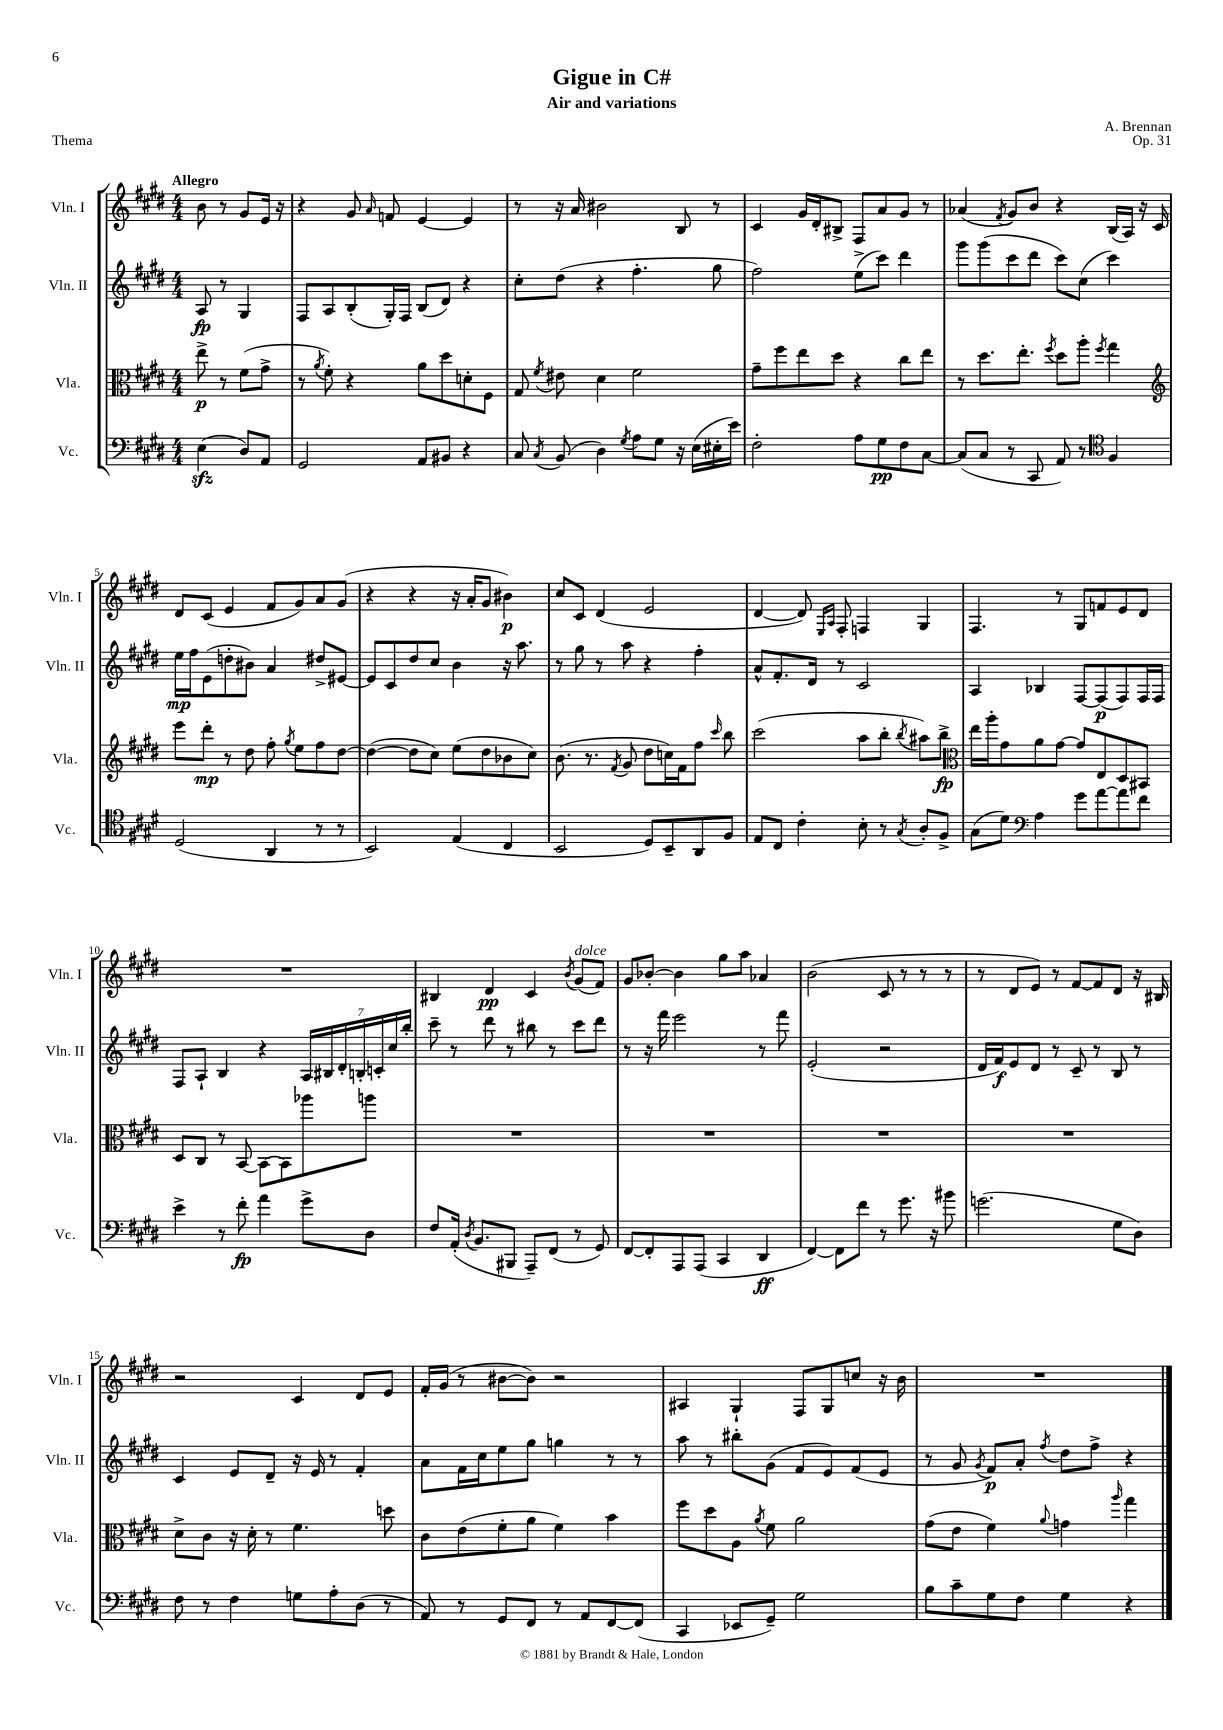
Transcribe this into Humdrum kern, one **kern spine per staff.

**kern	**kern	**kern	**kern
*staff4	*staff3	*staff2	*staff1
*clefF4	*clefC3	*clefG2	*clefG2
*k[f#c#g#d#]	*k[f#c#g#d#]	*k[f#c#g#d#]	*k[f#c#g#d#]
*M4/4	*M4/4	*M4/4	*M4/4
(4E\	8ee^\	8A/	8b\
.	8r	8r	8r
8D#/L)	(8f#\L	4G#/	8g#/L
8AA/J	8g#^\J	.	16e/Jk
.	.	.	16r
=	=	=	=
2GG#/	8r	8F#/L	4r
.	8qa/	.	.
.	8f#'\)	8A/	.
.	4r	(8B'/	8g#/
.	.	.	16qqa/
.	.	16G#'/L)	8f/
.	.	16F#/JJ	.
8AA/L	8a\L	(8B/L	[4e/
8BB#/J	8dd#\	8d#/J)	.
4r	8d'\	4r	4e/]
.	8F#\J	.	.
=	=	=	=
8C#/	8G#/	8cc#'\L	8r
8qC#/	8qf#/	.	.
(8BB/	8e#\	(8dd#\J	16r
.	.	.	16a/
4D#\)	4d#\	4r	2b#\
8qG#/	.	.	.
8A\L	2f#\	4.ff#'\	.
8G#\J	.	.	.
16r	.	.	8B/
(16E\LL	.	.	.
16E#'\	.	8gg#\	8r
16e\JJ)	.	.	.
=	=	=	=
2F#'\	8g#~\L	2ff#\)	4c#/
.	8ff#\	.	.
.	8ee\	.	16g#/LL
.	.	.	16d#'/J
.	8dd#\J	.	8B#^/J
8A\L	4r	(8ee^\L	8F#/L
8G#\	.	8ccc#\J)	8a/
8F#\	8cc#\L	4ddd#\	8g#/J
[8C#\J	8ee\J	.	8r
=	=	=	=
(8C#/]L	8r	8ggg#\L	(4a-/
8C#/J	8.dd#\L	(8ggg#\	.
.	.	.	8qf#/
8r	.	8ccc#\	8g#/L)
.	8.ee'\J	.	.
8CC#/	.	8ddd#\J	8b/J
.	8qff#/	.	.
8AA/)	8dd#\L	8ccc#\L)	4r
8r	8aa'\J	(8cc#\J	.
*clefC4	*	*	*
.	8qff#/	.	.
4F#/	4gg#\	4ccc#\)	(16B/LL
.	.	.	16A/JJ)
.	.	.	16r
.	.	.	16c#/
=	=	=	=
*	*clefG2	*	*
(2D#/	8eee\L	16ee\LL	8d#/L
.	.	16ff#\J	.
.	8ddd#'\J	(8e\	(8c#/J
.	8r	8dd'\	4e/
.	8dd#\	8b#\J)	.
4AA/	8ff#'\	4a/	8f#/L
.	8qgg#/	.	.
.	8ee\L	.	8g#/)
8r	8ff#\	8dd#^/L	8a/
8r	[8dd#\J	[8e#/J	(8g#/J
=	=	=	=
2BB/)	(4dd#\_	8e#/]L	4r
.	.	8c#/	.
.	8dd#\]L	8dd#/	4r
.	8cc#\J)	8cc#/J	.
(4E/	(8ee\L	4b\	16r
.	.	.	16a'/LK
.	8dd#\	.	8g#/J
4C#/	8b-\	16r	4b#\)
.	.	8.aa\	.
.	8cc#\J)	.	.
=	=	=	=
2BB/	(8.b\	8r	8cc#/L
.	.	8gg#\	8c#/J
.	8.r	.	.
.	.	8r	(4d#/
.	8qf#/	.	.
.	8g#/	8aa\	.
8D#/L)	8dd#\L	4r	2e/
8BB~/	16cc\L)	.	.
.	16f#\J	.	.
8AA/	8ff#\J	4ff#'\	.
.	16qqccc#/	.	.
8F#/J	8bb\	.	.
=	=	=	=
8E/L	(2ccc#\	8a^^/L	[4d#/
8C#/J	.	8.f#'/	.
4c#'\	.	.	8d#/])
.	.	16d#/Jk	.
.	.	.	16qqE/LL
.	.	.	16qqA/JJ
.	.	8r	8F#'/
8B'\	8aa\L	2c#/	4F/
8r	8bb'\J	.	.
8qG#/	8qbb/	.	.
8A'/L	8aa#\L)	.	4G#/
8F#^/J	8bb^\J	.	.
=	=	=	=
*	*clefC3	*	*
(8G#\L	16ee\LL	4A/	4.F#/
.	16aa'\J	.	.
8d#\J)	8g#\	.	.
*clefF4	*	*	*
4A\	8a\	4B-/	.
.	[8g#\J	.	8r
8g#\L	8g#/]L	[8F#/L	8G#/L
[8a\	8E/	(8F#/]	8f/
8a\]	8D#/	8F#/)	8e/
8f#\J	8BB#/J	16F#/L	8d#/J
.	.	16F#/JJ	.
=	=	=	=
4e^\	8D#/L	8F#/L	1r
.	8C#/J	8A`/J	.
8r	8r	4B/	.
8f#'\	[8BB/	.	.
4a\	8BB\_L	4r	.
.	8BB\]	.	.
8g#^\L	8aa-\	28A/LL	.
.	.	28B#/	.
.	.	28d#'/	.
.	.	28B'/	.
8D#\J	8aa\J	.	.
.	.	28c'/	.
.	.	28cc#/	.
.	.	28bb'/JJ	.
=	=	=	=
8F#/L	1r	8ccc#~\	4B#/
(16AA'/Jk	.	8r	.
8qD#/	.	.	.
8.BB/L	.	.	.
.	.	8ddd#\	4d#/
8BBB#/J	.	8r	.
8AAA~/L)	.	8bb#\	4c#/
(8FF#/J	.	8r	.
.	.	.	8qb/
8r	.	8ccc#\L	(8g#/L
8GG#/)	.	8ddd#\J	8f#/J)
=	=	=	=
[8FF#/L	1r	8r	8g#/L
8FF#'/]	.	16r	[8b-'/J
.	.	16fff#\	.
8AAA/	.	2eee\	4b-\]
(8AAA/J	.	.	.
4CC#/	.	.	8gg#\L
.	.	.	8aa\J
4DD#/	.	8r	4a-/
.	.	8fff#\	.
=	=	=	=
[4FF#/)	1r	(2e'/	(2b\
8FF#\]L	.	.	.
8f#\J	.	.	.
8r	.	2r	8c#/
8.g#\	.	.	8r
.	.	.	8r
16r	.	.	.
8b#\	.	.	8r
=	=	=	=
(2.g\	1r	16d#/LL	8r
.	.	16f#/J)	.
.	.	8e/	8d#/L
.	.	8d#/J	8e/J)
.	.	8r	8r
.	.	8c#~/	[8f#/L
.	.	8r	8f#/]
8G#\L	.	8B/	8d#/J
8D#\J)	.	8r	16r
.	.	.	16B#/
=	=	=	=
8F#\	8d#^\L	4c#/	2r
8r	8c#\J	.	.
4F#\	16r	8e/L	.
.	16d#'\	.	.
.	8r	8d#~/J	.
8G\L	4.f#\	16r	4c#/
.	.	16e/	.
8A'\	.	8r	.
(8D#\J	.	4f#'/	8d#/L
8r	8dd\	.	8e/J
=	=	=	=
8AA/)	8c#\L	8a\L	16f#'/LL
.	.	.	(16g#/JJ
8r	(8e\	16f#\L	8r
.	.	16cc#\J	.
8GG#/L	8f#'\	8ee\	[8b#\L
8FF#/J	8a\J	8gg#\J	8b#\]J)
8r	4f#\)	4gg\	2r
8AA/L	.	.	.
[8FF#/	4b\	8r	.
(8FF#/]J	.	8r	.
=	=	=	=
4CC#/	8ff#\L	8aa\	4A#/
.	8dd#\	8r	.
8EE-/L	8A\J	8bb#'\L	4G#`/
.	8qa/	.	.
8GG#~/J)	8f#\	(8g#\J	.
2G#\	2a\	8f#/L	8F#/L
.	.	8e/)	8G#/
.	.	(8f#/	8cc/J
.	.	8e/J	16r
.	.	.	16b\
=	=	=	=
8B\L	(8g#\L	8r	1r
8c#~\	8e\J	8g#/	.
.	.	8qg#/	.
8G#\	4f#\)	8f#/L)	.
8F#\J	.	8a'/J	.
.	8qqa/	8qff#/	.
4G#\	4g\	8dd#\L	.
.	.	8ff#^\J	.
.	16qqaa/	.	.
4r	4gg#\	4r	.
==	==	==	==
*-	*-	*-	*-
